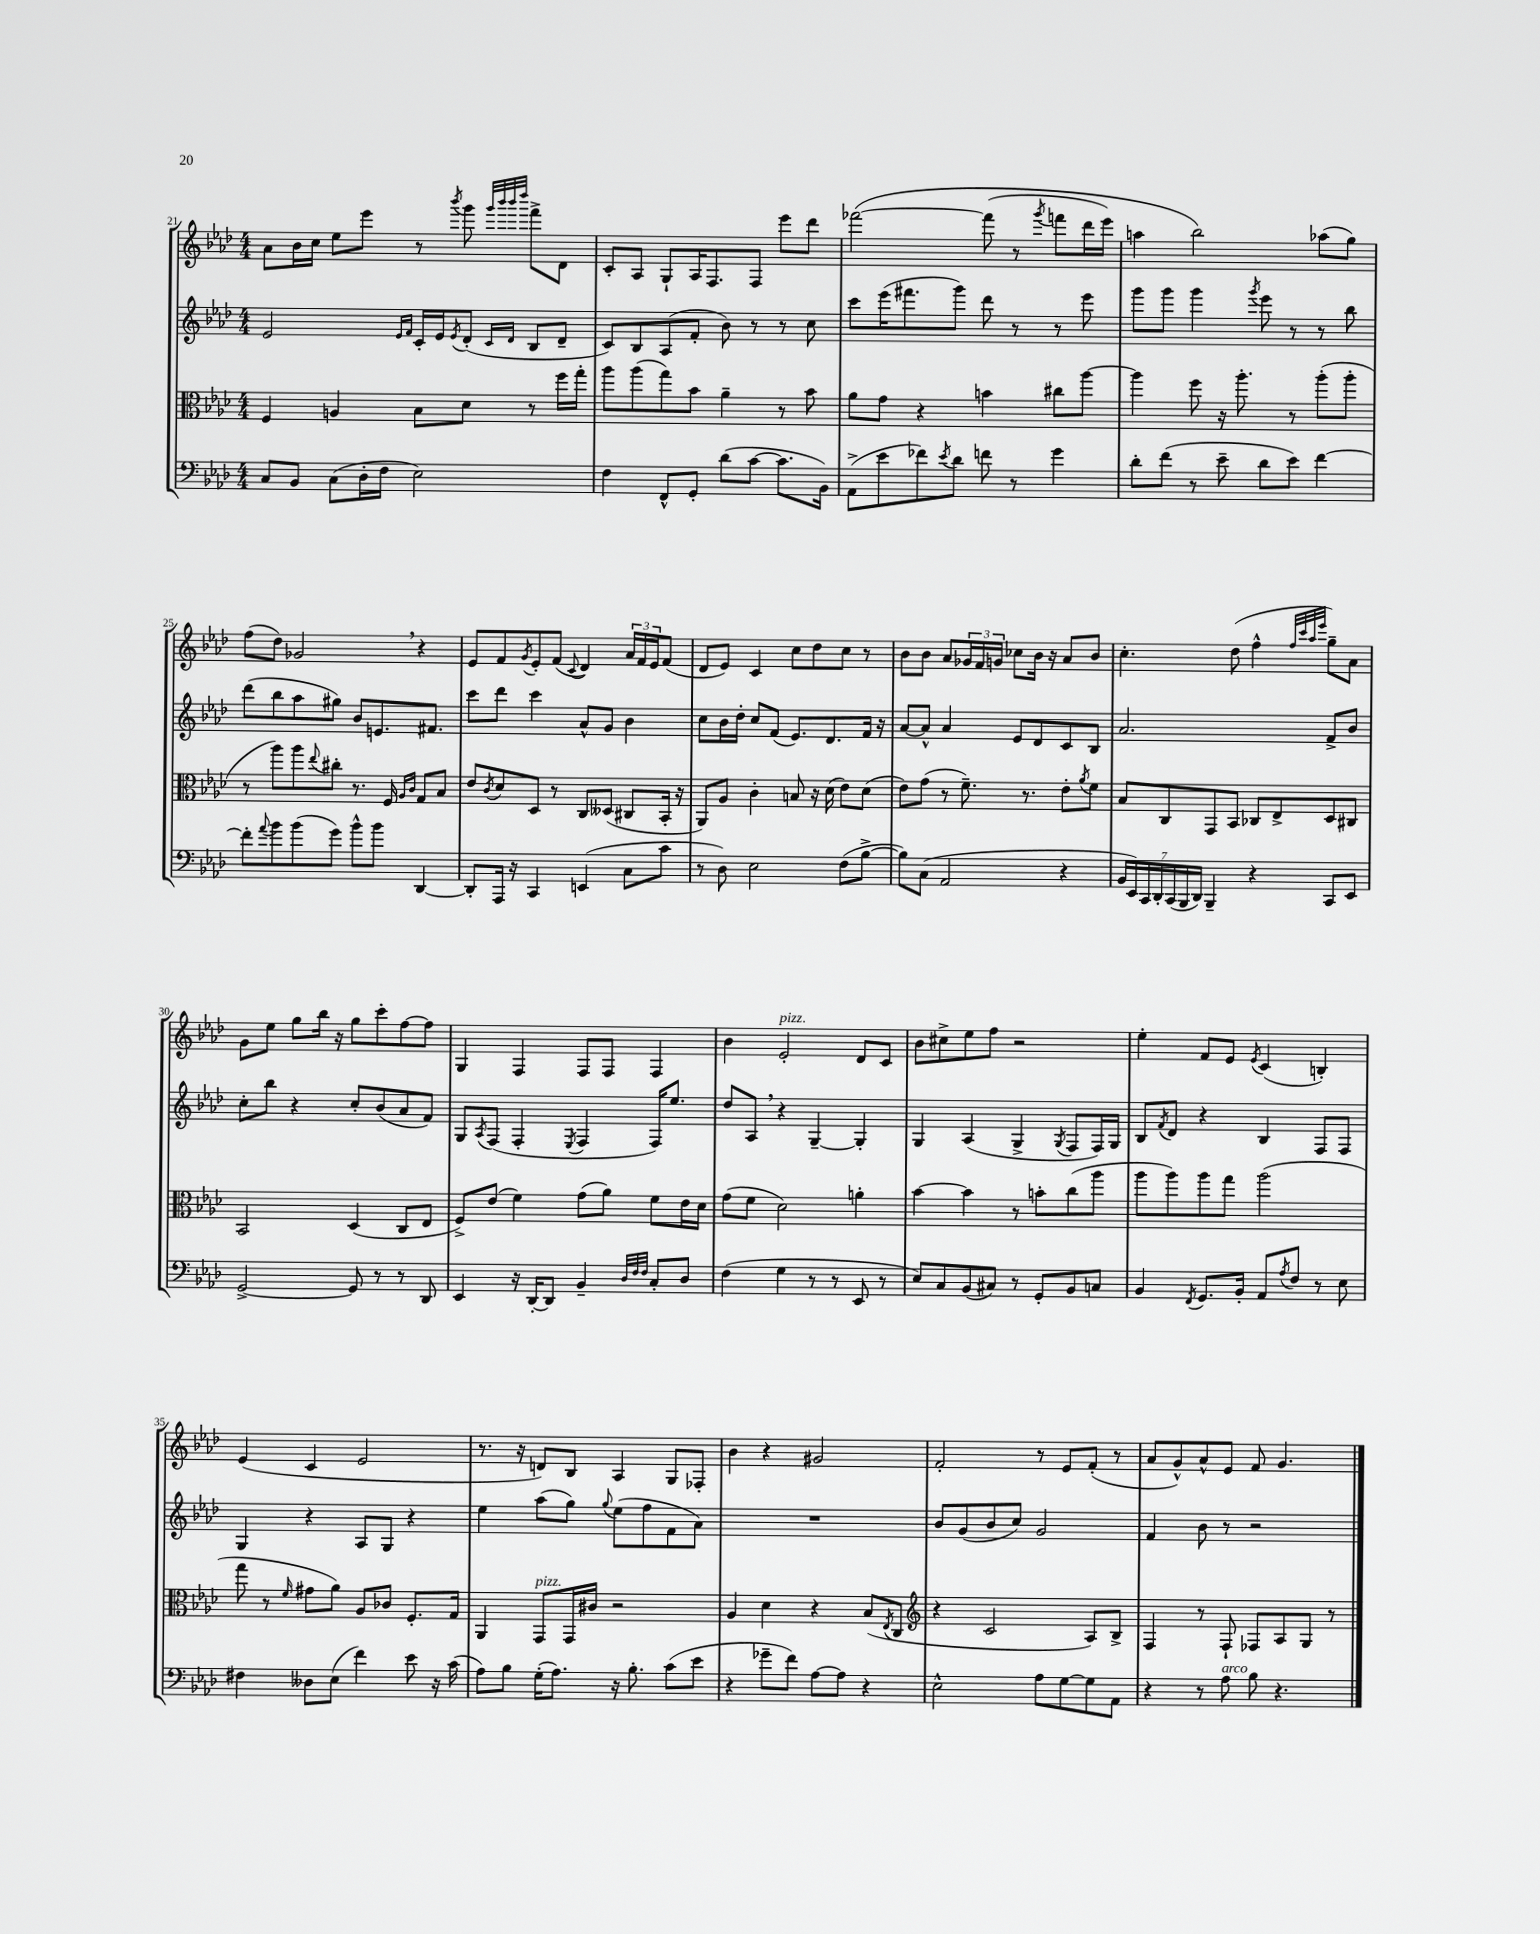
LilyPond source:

<<
\new StaffGroup <<
\new Staff = "s0" {
    \clef treble \key aes \major \numericTimeSignature \time 4/4
    aes'8 bes'16 c''16 ees''8 ees'''8 r8 \acciaccatura { bes'''8 } g'''8 \grace { g'''32 bes'''32 bes'''32 des''''32 } f'''8-> des'8 |
    c'8-. aes8 g8-! aes16 f8. f8 ees'''8 des'''8 |
    fes'''2~\( fes'''8( r8 \acciaccatura { g'''8 } f'''8 des'''16 ees'''16) |
    a''4 bes''2\) aes''8( g''8) |
    f''8( des''8) ges'2 \breathe r4 |
    ees'8 f'8 \acciaccatura { g'8 } ees'8-. f'8( \appoggiatura { c'8 } des'4) \tuplet 3/2 { aes'16 f'16 ees'16 } f'8( |
    des'8 ees'8) c'4 c''8 des''8 c''8 r8 |
    bes'8 bes'8 aes'8 \tuplet 3/2 { ges'16 f'16 g'16 } ces''8 bes'16 r16 aes'8 bes'8 |
    c''4.-. des''8( f''4-^ \grace { f''32 c'''32 aes''32 ees'''32 } g''8--) aes'8 |
    g'8 ees''8 g''8 bes''16 r16 g''8 c'''8-. f''8~ f''8 |
    g4 f4 f8 f8 f4 |
    bes'4 ees'2-.^\markup { \italic "pizz." } des'8 c'8 |
    bes'8 cis''8-> ees''8 f''8 r2 |
    ees''4-. f'8 ees'8 \acciaccatura { ees'8 } c'4( b4-.) |
    ees'4( c'4 ees'2 |
    r8. r16 d'8) bes8 aes4 g8 fes8-. |
    bes'4 r4 gis'2 |
    f'2-. r8 ees'8 f'8-.( r8 |
    aes'8 g'8-^) aes'8-^ ees'8 f'8 g'4. \bar "|." |
}
\new Staff = "s1" {
    \clef treble \key aes \major \numericTimeSignature \time 4/4
    ees'2 \grace { ees'16 f'16 } c'16-. ees'16 \acciaccatura { ees'8 } des'8-.( \grace { c'16 des'16 } bes8 des'8-- |
    c'8) bes8 aes8( f'8-. bes'8) r8 r8 c''8 |
    c'''8 ees'''16( fis'''8. g'''8) des'''8 r8 r8 ees'''8 |
    g'''8 g'''8 g'''4 \acciaccatura { g'''8 } ees'''8 r8 r8 bes''8 |
    des'''8( bes''8 aes''8 gis''8) bes'8 e'8. fis'8. |
    c'''8 des'''8 c'''4 aes'8-^ g'8 bes'4 |
    c''8 bes'16 des''16-. c''8 f'8( ees'8.) des'8. f'16 r16 |
    aes'8~ aes'8-^ aes'4 ees'8 des'8 c'8 bes8 |
    aes'2. f'8-> bes'8 |
    c''8-. bes''8 r4 c''8-. bes'8( aes'8 f'8) |
    g8 \acciaccatura { aes8 } f8( f4-. \acciaccatura { ees8 } f4 f16) ees''8. |
    des''8 aes8 \breathe r4 g4~-- g4-. |
    g4 aes4( g4-> \acciaccatura { g8 } f8 f16) g16 |
    bes8 \acciaccatura { f'8 } des'8 r4 bes4 f8 f8 |
    g4 r4 aes8 g8 r4 |
    ees''4 aes''8( g''8) \appoggiatura { g''8 } ees''8( f''8 f'8 aes'8) |
    R1 |
    bes'8 g'8( bes'8 c''8) g'2 |
    f'4 bes'8 r8 r2 \bar "|." |
}
\new Staff = "s2" {
    \clef alto \key aes \major \numericTimeSignature \time 4/4
    f4 a4 bes8 des'8 r8 f''16 g''16-. |
    aes''8 aes''8( g''8) bes'8 aes'4-- r8 bes'8 |
    aes'8 g'8 r4 b'4 cis''8 aes''8~ |
    aes''4 f''8 r16 aes''8.-. r8 aes''8-.( aes''8-. |
    r8 aes''8) aes''8 \appoggiatura { ees''8 } cis''8-. r8. f16 \grace { aes16 c'16 } g8 bes8 |
    ees'8 \acciaccatura { c'8 } des'8 des8 r8 c8 deses8( cis8 bes,16-. r16 |
    aes,8) aes8 c'4-. b8 r16 des'16( ees'8) des'8( |
    ees'8) g'8( r8 f'8.--) r8. ees'8-. \acciaccatura { aes'8 } f'8 |
    bes8 c8 g,8 bes,8 ces8 ees8-> des8 cis8 |
    bes,2 des4( c8 ees8 |
    f8->) ees'8( f'4) g'8( aes'8) f'8 ees'16 des'16 |
    g'8( f'8 des'2) a'4-. |
    bes'4~ bes'4 r8 b'8-. c''8( aes''8 |
    aes''8 aes''8) aes''8 g''8 aes''2( |
    g''8 r8 \grace { f'16 } gis'8 aes'8) aes8 ces'8 f8.-. g16 |
    aes,4 g,8^\markup { \italic "pizz." } g,16 cis'16 r2 |
    aes4 des'4 r4 bes8( \acciaccatura { ees8 } c8 |
    \clef treble r4 c'2 aes8) bes8-> |
    f4 r8 f8-! fes8 aes8 g8 r8 \bar "|." |
}
\new Staff = "s3" {
    \clef bass \key aes \major \numericTimeSignature \time 4/4
    c8 bes,8 c8( des16-. f16 ees2) |
    f4 f,8-^ g,8-. des'8( c'8~ c'8. bes,16) |
    aes,8->( ees'8 fes'8) \acciaccatura { ees'8 } des'8 f'8 r8 g'4 |
    des'8-. f'8( r8 ees'8-- des'8 ees'8) f'4~ |
    f'8-. \appoggiatura { aes'8 } bes'8 bes'8( g'8) bes'8-^ bes'8 des,4~ |
    des,8-. aes,,16 r16 c,4 e,4( c8 c'8 |
    r8 des8) ees2 f8( bes8~-> |
    bes8) c8( aes,2 r4 |
    \tuplet 7/4 { bes,16 ees,16) c,16 des,16-. c,16( bes,,16 des,16) } bes,,4-- r4 c,8 ees,8 |
    g,2~-> g,8 r8 r8 des,8 |
    ees,4 r16 des,16~-. des,8 bes,4-- \grace { des32 f32 f32 } c8-. des8 |
    f4( g4 r8 r8 ees,8 r8 |
    ees8) c8 bes,8( cis8) r8 g,8-. bes,8 c8 |
    bes,4 \acciaccatura { f,8 } g,8. bes,16-. aes,8 \acciaccatura { aes8 } f8 r8 ees8 |
    fis4 deses8 ees8( f'4) ees'8 r16 c'16( |
    aes8) bes8 g16-.( aes8.) r16 bes8.-. c'8( ees'8 |
    r4 ges'8-- f'8) aes8~ aes8 r4 |
    ees2-^ aes8 g8~ g8 aes,8 |
    r4 r8 aes8^\markup { \italic "arco" } bes8 r4. \bar "|." |
}
>>
>>
\layout { \context { \Score currentBarNumber = #21 } }
